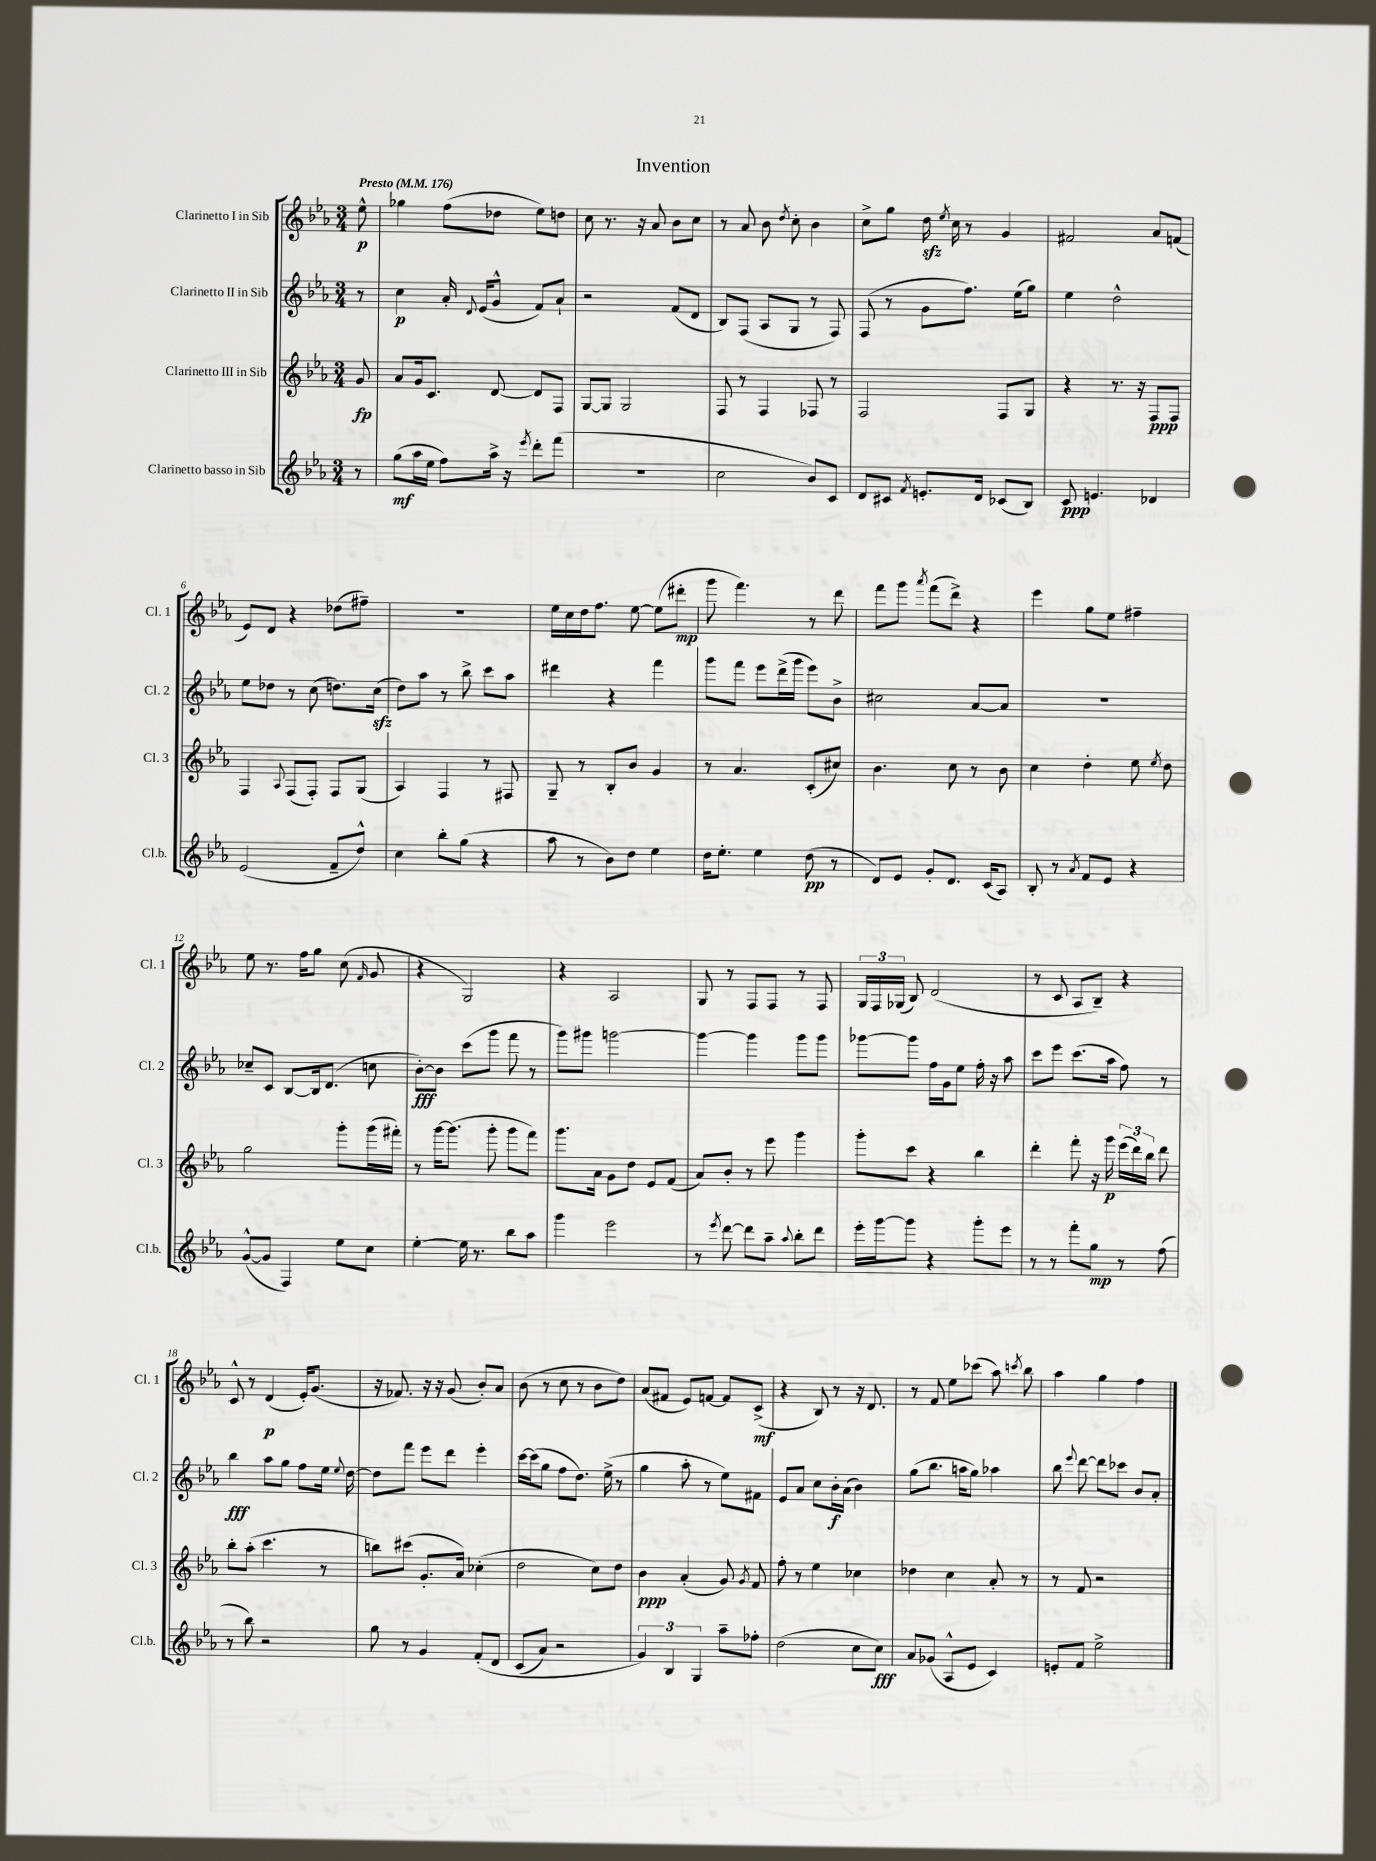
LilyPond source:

\header { title = "Invention" }
<<
\new StaffGroup <<
\new Staff = "s0" \with { instrumentName = "Clarinetto I in Sib" shortInstrumentName = "Cl. 1" } {
    \clef treble \key ees \major \numericTimeSignature \time 3/4 \partial 8 \tempo "Presto" 4 = 176
    \autoBeamOff ees''8-^\p |
    ges''4 f''8[( des''8] ees''8[) d''8] |
    c''8 r8. r16 aes'8 bes'8[ c''8] |
    r8 aes'8 bes'8 \acciaccatura { d''8 } c''8-. bes'4 |
    c''8[-> g''8] d''16\sfz \acciaccatura { ees''8 } c''16 r8 g'4 |
    fis'2 aes'8[ f'8]( |
    ees'8[) d'8] r4 des''8[( fis''8]--) |
    R2. |
    ees''16[ c''16 d''16 f''8.] ees''8~ ees''8[( dis'''8]-.\mp |
    g'''8 f'''4.) r8 d'''8 |
    f'''8[ g'''8] \acciaccatura { aes'''8 } f'''8[( d'''8]->) r4 |
    ees'''4 g''8[ ees''8] fis''4-- |
    ees''8 r8. f''16[ g''8] c''8( \grace { f'16 } g'8 |
    r4 g2) |
    r4 aes2 |
    g8 r8 f8[ f8] r8 f8 |
    \tuplet 3/2 { g16[ f16 ges16]( } bes8) d'2( |
    r8 c'8 aes8[ bes8]--) r4 |
    c'8-^ r8 d'4\p( ees'16[-.) g'8.]( |
    r16 fes'8.) r16 r16 g'8( bes'8[-.) aes'8] |
    bes'8( r8 c''8 r8 bes'8[ d''8]) |
    aes'8[( fis'8] ees'8[) f'8]~ f'8[ c'8]->\mf( |
    r4 bes8) r8 r16 d'8. |
    r8 f'8 ees''8[ ces'''8]( aes''8) \acciaccatura { c'''8 } bes''8 |
    aes''4 g''4 f''4 \bar "|." |
}
\new Staff = "s1" \with { instrumentName = "Clarinetto II in Sib" shortInstrumentName = "Cl. 2" } {
    \clef treble \key ees \major \numericTimeSignature \time 3/4 \partial 8
    \autoBeamOff r8 |
    c''4\p aes'16-. \appoggiatura { d'8 } ees'16[( g'8]-^ f'8[) aes'8]-! |
    r2 f'8[( d'8] |
    bes8[) f8]( aes8[ g8] r8 f8) |
    f8( r8 g'8[ f''8.]) ees''16[( g''8]) |
    ees''4 d''2-^ |
    ees''8[ des''8] r8 c''8( d''8.[) c''16]\sfz( |
    d''8[) aes''8] r8 bes''8-> c'''8[ aes''8] |
    dis'''4 r4 f'''4 |
    g'''8[ f'''8] ees'''8[ d'''16->( g'''16] ees'''8[) bes'8]-> |
    cis''2 aes'8[~ aes'8] |
    R2. |
    ces''8[-- c'8] bes8[~ bes16 d'8.]( c''8 |
    bes'8[~-.\fff) bes'8] c'''8[( g'''8] f'''8 r8 |
    g'''8[) gis'''8] g'''2~ |
    g'''4~ g'''4 g'''8[ g'''8] |
    ges'''8[~ ges'''8] f''16[ g'16 ees''8] f''16-. r16 aes''8 |
    c'''8[ ees'''8] c'''8.[( aes''16] f''8) r8 |
    bes''4\fff aes''8[ g''8] f''8[ ees''16] \appoggiatura { ees''8 } d''16~ |
    d''8[ f'''8] ees'''8[ d'''8] ees'''4-. |
    c'''16[~ c'''16( g''8] f''8[ d''8.]) ees''16->( r8 |
    g''4 aes''8-. r8 ees''8[) fis'8] |
    ees'8[ aes'8] c''8[ bes'16-.\f aes'16]( bes'4) |
    g''8[( bes''8.] a''16[ g''8]) aes''4 |
    bes''8 \appoggiatura { ees'''8 } d'''8~ d'''8[ ces'''8] bes'8[ aes'8]-. \bar "|." |
}
\new Staff = "s2" \with { instrumentName = "Clarinetto III in Sib" shortInstrumentName = "Cl. 3" } {
    \clef treble \key ees \major \numericTimeSignature \time 3/4 \partial 8
    \autoBeamOff g'8\fp |
    aes'8[ g'16 c'8.] d'8~ d'8[ f8] |
    g8[~ g8] g2 |
    f8 r8 f4 fes8 r8 |
    f2 f8[ g8] |
    r4 r8. r16 f8[\ppp f8] |
    f4 \appoggiatura { aes8 } f8[( f8]-.) f8[ g8]( |
    aes4) f4 r8 fis8 |
    g8-- r8 bes8[-. bes'8] g'4 |
    r8 aes'4. c'8[-.( cis''8]) |
    bes'4. c''8 r8 bes'8 |
    c''4 d''4-. ees''8 \acciaccatura { ees''8 } d''8 |
    g''2 g'''8[-. g'''16( fis'''16]-.) |
    r8 g'''16[~ g'''8.]( g'''8-. g'''8[ f'''8]) |
    g'''8.[ aes'16] g'8[ d''8] ees'8[ f'8]( |
    aes'8[) bes'8]-. r8 ees'''8 g'''4 |
    g'''8[-. c'''8] r4 bes''4 |
    d'''4-. f'''8-. r16 g'''16\p \tuplet 3/2 { ees'''16[( d'''16) bes''16] } d'''8 |
    bes''8[-. aes''8]-.( c'''4. r8 |
    b''8[) cis'''8]( g'8.[-. aes'16]) ces''4-.( |
    d''2 c''8[) d''8] |
    bes'4\ppp aes'4-.( g'8) \acciaccatura { g'8 } f'8 |
    f''8-. r8 ees''4 ces''4 |
    des''4 c''4 aes'8-. r8 |
    r8 f'8 r2 \bar "|." |
}
\new Staff = "s3" \with { instrumentName = "Clarinetto basso in Sib" shortInstrumentName = "Cl.b." } {
    \clef treble \key ees \major \numericTimeSignature \time 3/4 \partial 8
    \autoBeamOff r8 |
    g''8[\mf( aes''16 ees''16] f''8[) aes''16]-> r16 \acciaccatura { ees'''8 } d'''8[-. f'''8]( |
    R2. |
    c''2 bes'8[) c'8] |
    d'8[ cis'8] \acciaccatura { f'8 } e'8.[-. d'16] ces'8[( bes8]) |
    c'8\ppp e'4. des'4 |
    ees'2( f'8[-- d''8]-^) |
    c''4 bes''8[-. g''8]( r4 |
    aes''8 r8 bes'8[) d''8] ees''4 |
    d''16[ ees''8.]-. ees''4 d''8\pp( r8 |
    d'8[) ees'8] g'8[-. d'8.] c'16[( aes8]) |
    bes8-. r8 \acciaccatura { aes'8 } f'8[ ees'8] r4 |
    g'8[~-^( g'8] f4) ees''8[ c''8] |
    ees''4~-. ees''16 r8. bes''8[ aes''8] |
    g'''4 ees'''2 |
    r8 \acciaccatura { ees'''8 } d'''8~ d'''8[ aes''8]-- \appoggiatura { aes''8 } bes''8[-. d'''8] |
    ees'''16[-. g'''16~ g'''8] r4 g'''8[-. ees'''8] |
    r8 r8 f'''8[-. g''8]\mp r8 f''8( |
    r8 bes''8) r2 |
    g''8 r8 g'4 f'8[-.\( d'8] |
    c'8[( aes'8]) r2 |
    \tuplet 3/2 { g'4\) bes4 g4 } aes''8[-- fes''8]-. |
    d''2( c''8[ c''8]\fff) |
    aes'8[ ges'8]( aes8[-^ ees'8] c'4) |
    e'8[-. f'8] ees''2-> \bar "|." |
}
>>
>>
